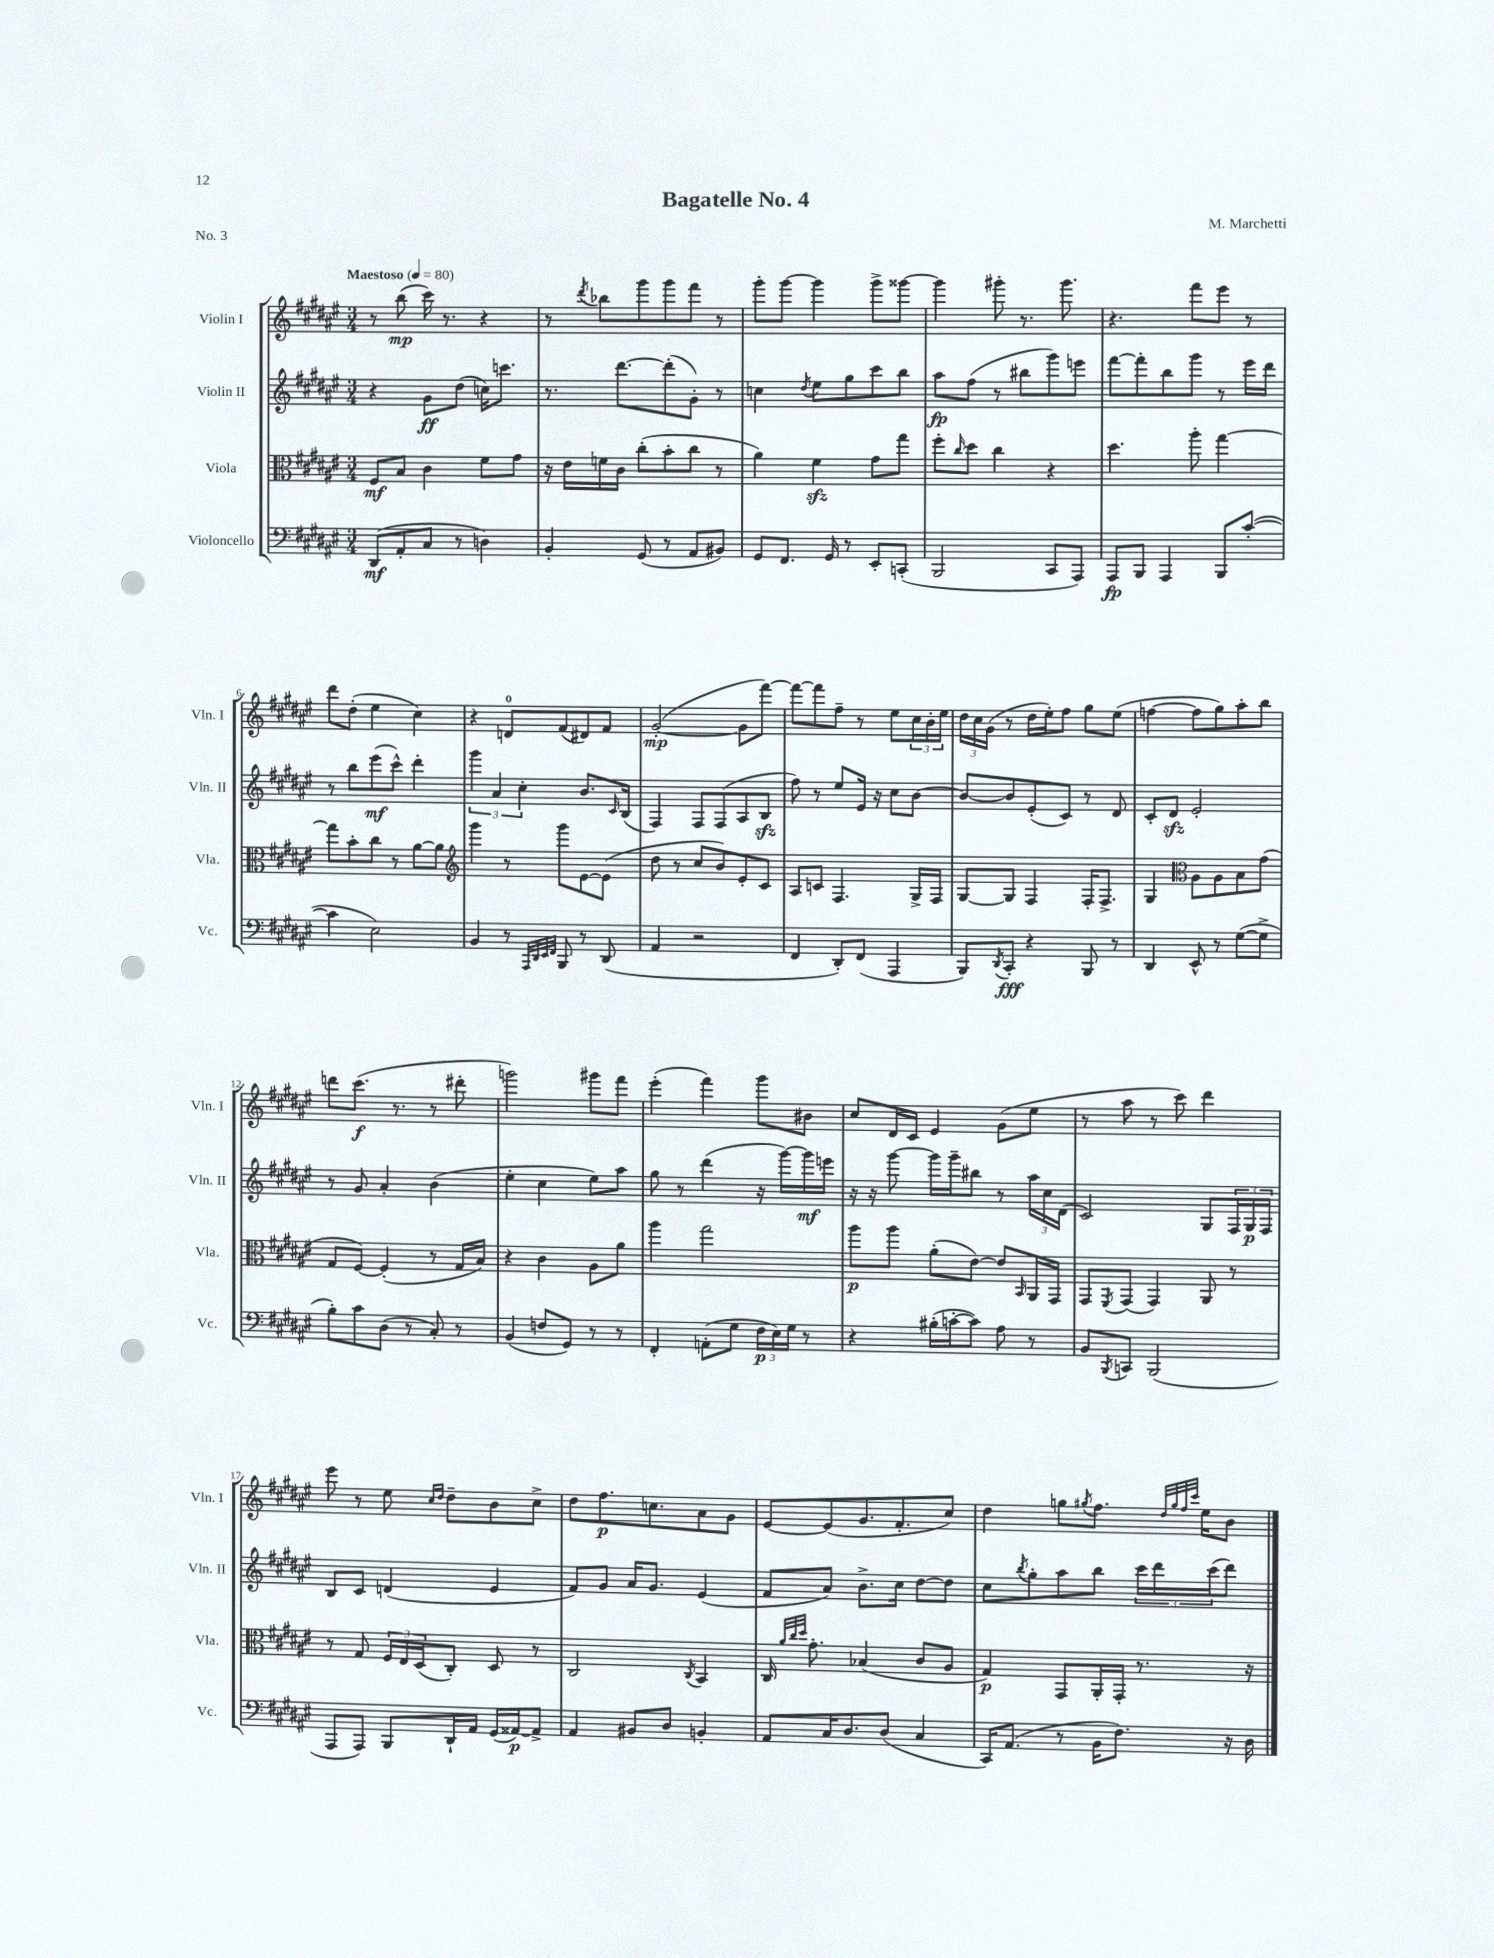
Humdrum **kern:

**kern	**dynam	**kern	**dynam	**kern	**dynam	**kern	**dynam
*part4	*part4	*part3	*part3	*part2	*part2	*part1	*part1
*staff4	*staff4	*staff3	*staff3	*staff2	*staff2	*staff1	*staff1
*I"Violoncello	*	*I"Viola	*	*I"Violin II	*	*I"Violin I	*
*I'Vc.	*	*I'Vla.	*	*I'Vln. II	*	*I'Vln. I	*
*clefF4	*	*clefC3	*	*clefG2	*	*clefG2	*
*k[f#c#g#d#a#e#]	*	*k[f#c#g#d#a#e#]	*	*k[f#c#g#d#a#e#]	*	*k[f#c#g#d#a#e#]	*
*M3/4	*	*M3/4	*	*M3/4	*	*M3/4	*
*MM80	*	*MM80	*	*MM80	*	*MM80	*
=1	=1	=1	=1	=1	=1	=1	=1
!	!	!	!	!	!	!LO:TX:a:B:t=Maestoso	!
(8DD#/L	mf	8F#/L	mf	4r	.	8r	.
8AA#'/	.	8B/J	.	.	.	(8bb\	mp
8C#/J	.	4c#\	.	8g#\L	ff	16ccc#\)	.
.	.	.	.	.	.	8.r	.
8r	.	.	.	(8dd#\J	.	.	.
4Dn\)	.	8f#\L	.	16ccn\KL)	.	4r	.
.	.	.	.	8.cccn\J	.	.	.
.	.	8g#\J	.	.	.	.	.
=2	=2	=2	=2	=2	=2	=2	=2
4BB'/	.	16r	.	8.r	.	8r	.
.	.	16e#\LL	.	.	.	.	.
.	.	.	.	.	.	8qddd#/	.
.	.	16fn\	.	.	.	8bb-X\L	.
.	.	16c#\JJ	.	[8.ddd#\L	.	.	.
(8GG#/	.	(8cc#'\L	.	.	.	8ggg#\	.
8r	.	8b'\	.	(8ddd#'\]	.	8ggg#\	.
8AA#/L	.	8cc#\J	.	8g#'\J)	.	8fff#\J	.
8BB#X/J)	.	8r	.	8r	.	8r	.
=3	=3	=3	=3	=3	=3	=3	=3
8GG#/L	.	4a#\)	.	4ccn\	.	8ggg#'\L	.
8.FF#/J	.	.	.	.	.	[8ggg#\J	.
.	.	.	.	8qdd#/	.	.	.
.	.	4f#zz\	.	8ee#\L	.	4ggg#\]	.
16GG#/	.	.	.	.	.	.	.
8r	.	.	.	8gg#\	.	.	.
8EE#'/L	.	8g#\L	.	8ccc#\	.	8ggg#^\L	.
(8CCn'/J	.	8gg#\J	.	8bb\J	.	[8ggg##X\J	.
=4	=4	=4	=4	=4	=4	=4	=4
2BBB/	.	8ff#'\L	.	8aa#\L	fp	4ggg##\]	.
.	.	16qqcc#/	.	.	.	.	.
.	.	8dd#\J	.	(8ff#\J	.	.	.
.	.	4cc#\	.	8r	.	8ggg#X'\	.
.	.	.	.	8bb#X\L	.	8.r	.
8CC#/L	.	4r	.	8ggg#\)	.	.	.
.	.	.	.	.	.	8.ggg#\	.
8AAA#/J)	.	.	.	8eeen\J	.	.	.
=5	=5	=5	=5	=5	=5	=5	=5
8AAA#/L	fp	4.dd#\	.	[8fff#\L	.	4.r	.
8BBB/J	.	.	.	8fff#'\]	.	.	.
4AAA#/	.	.	.	8bb\	.	.	.
.	.	8aa#'\	.	8ggg#\J	.	8fff#\L	.
8BBB/L	.	[4gg#\	.	8r	.	8eee#\J	.
([8c#'/J	.	.	.	16eee#\LL	.	8r	.
.	.	.	.	16ddd#\JJ	.	.	.
!!LO:LB:g=z
=6	=6	=6	=6	=6	=6	=6	=6
4c#\]	.	8gg#\L]	.	8r	.	8ddd#\L	.
.	.	8b'\	.	8bb\L	.	(8dd#'\J	.
2E#\)	.	8cc#\J	.	(8eee#\	mf	4ee#\	.
.	.	8r	.	8ccc#^^\J)	.	.	.
.	.	[8a#\L	.	4ddd#'\	.	4cc#\)	.
.	.	8a#\J]	.	.	.	.	.
=7	=7	=7	=7	=7	=7	=7	=7
*	*	*clefG2	*	*	*	*	*
4BB/	.	4ggg#\	.	6ggg#\	.	4r	.
.	.	.	.	6a#/	.	.	.
8r	.	8r	.	.	.	8dn/L	.
.	.	.	.	6cc#'\	.	.	.
32qqAAA#/LLL	.	.	.	.	.	.	.
32qqDD#/	.	.	.	.	.	.	.
32qqEE#/	.	.	.	.	.	.	.
32qqFF#/JJJ	.	.	.	.	.	.	.
8BBB/	.	8ggg#\L	.	.	.	(8f#/	.
8r	.	[8e#\	.	8.b/L	.	8d#X/)	.
(8DD#/	.	(8e#\J]	.	.	.	8f#/J	.
.	.	.	.	16qqc#/	.	.	.
.	.	.	.	(16B/Jk	.	.	.
=8	=8	=8	=8	=8	=8	=8	=8
4AA#/	.	8dd#\	.	4F#/)	.	([2g#'/	mp
.	.	8r	.	.	.	.	.
2r	.	8cc#/L	.	8F#/L	.	.	.
.	.	8b/)	.	(8F#/	.	.	.
.	.	8e#'/	.	8A#/	.	8g#\L]	.
.	.	8c#/J	.	8Bzz/J	.	[8fff#\J)	.
=9	=9	=9	=9	=9	=9	=9	=9
4FF#/	.	8A#/L	.	8ff#\)	.	8fff#\L_	.
.	.	8cn/J	.	8r	.	8fff#\]	.
8DD#'/L)	.	4.F#/	.	8ee#/L	.	8ff#~\J	.
(8FF#/J	.	.	.	16e#/Jk	.	8r	.
.	.	.	.	16r	.	.	.
4AAA#/	.	.	.	8cc#\L	.	8ee#\L	.
.	.	16G#^/LL	.	[8b\J	.	24cc#\L	.
.	.	.	.	.	.	24b'\	.
.	.	16F#/JJ	.	.	.	.	.
.	.	.	.	.	.	24ee#\JJ	.
=10	=10	=10	=10	=10	=10	=10	=10
8BBB/L)	.	[8G#/L	.	8b/L_	.	24dd#\LL	.
.	.	.	.	.	.	24cc#\	.
.	.	.	.	.	.	(24g#\JJ	.
8qDD#/	.	.	.	.	.	.	.
8CC#'/J	fff	8G#/J]	.	8b/]	.	8r	.
4r	.	4F#/	.	(8e#'/	.	16dd#\LL	.
.	.	.	.	.	.	16ee#'\J)	.
.	.	.	.	8c#/J)	.	8ff#\J	.
8BBB/	.	16F#'/KL	.	8r	.	8gg#\L	.
.	.	8.F#^/J	.	.	.	.	.
8r	.	.	.	8d#/	.	(8ee#\J	.
=11	=11	=11	=11	=11	=11	=11	=11
4DD#/	.	4G#/	.	8c#'/L	.	[4ffn\	.
.	.	.	.	8d#zz/J	.	.	.
*	*	*clefC3	*	*	*	*	*
8EE#^^/	.	8A#\L	.	2e#'/	.	8ff\L]	.
8r	.	8A#\	.	.	.	8gg#\)	.
([8G#\L	.	8B\	.	.	.	8aa#'\	.
8G#^\J]	.	(8g#\J	.	.	.	8bb\J	.
!!LO:LB:g=z
=12	=12	=12	=12	=12	=12	=12	=12
8B'\L)	.	8G#/L	.	8r	.	8dddn\L	.
8c#\	.	[8F#/J)	.	8g#/	.	(8.ccc#\J	f
(8D#\J	.	(4F#'/]	.	4a#'/	.	.	.
.	.	.	.	.	.	8.r	.
8r	.	.	.	.	.	.	.
8C#'/)	.	8r	.	(4b\	.	8r	.
8r	.	16G#/LL	.	.	.	8ddd#X'\	.
.	.	16B/JJ)	.	.	.	.	.
=13	=13	=13	=13	=13	=13	=13	=13
(4BB/	.	4r	.	4ee#'\	.	2gggn\)	.
8Fn/L	.	4c#\	.	4cc#\	.	.	.
8GG#/J)	.	.	.	.	.	.	.
8r	.	8A#\L	.	8ee#\L)	.	8ggg#X\L	.
8r	.	8a#\J	.	8aa#\J	.	8fff#\J	.
=14	=14	=14	=14	=14	=14	=14	=14
4FF#'/	.	4aa#\	.	8gg#\	.	(4eee#'\	.
.	.	.	.	8r	.	.	.
(8AAn'\L	.	2gg#\	.	(4ddd#\	.	4fff#\)	.
8G#\J	.	.	.	.	.	.	.
24F#\LL	p	.	.	16r	.	8ggg#\L	.
24E#\)	.	.	.	.	.	.	.
.	.	.	.	[16ggg#\LL)	.	.	.
24G#\JJ	.	.	.	.	.	.	.
8r	.	.	.	16ggg#\]	mf	8b#X\J	.
.	.	.	.	16eeen\JJ	.	.	.
=15	=15	=15	=15	=15	=15	=15	=15
4r	.	8aa#\L	p	16r	.	8cc#/L	.
.	.	.	.	16r	.	.	.
.	.	8aa#\J	.	[8ggg#\	.	16d#/L	.
.	.	.	.	.	.	16c#/JJ	.
(16B#X'\LL	.	(8a#'\L	.	16ggg#\LL]	.	4e#/	.
[16cn'\J	.	.	.	16ggg#~\J	.	.	.
8c\J])	.	[8e#\J)	.	8bb#X\J	.	.	.
8A#\	.	8e#/L]	.	8r	.	(8g#\L	.
.	.	16qqBB/	.	.	.	.	.
8r	.	16AA#/L	.	24aa#\LL	.	8ee#\J	.
.	.	.	.	24cc#\	.	.	.
.	.	16GG#/JJ	.	.	.	.	.
.	.	.	.	(24d#\JJ	.	.	.
=16	=16	=16	=16	=16	=16	=16	=16
8BB/L	.	8GG#/L	.	2c#/)	.	8r	.
8qBBB/	.	8qFF#/	.	.	.	.	.
8CCn/J	.	(8GG#/J	.	.	.	8aa#\	.
(2BBB/	.	4GG#/)	.	.	.	8r	.
.	.	.	.	.	.	8ccc#\)	.
.	.	8AA#/	.	8G#/L	.	4ddd#\	.
.	.	8r	.	24F#/L	.	.	.
.	.	.	.	24G#/	p	.	.
.	.	.	.	24F#/JJ	.	.	.
!!LO:LB:g=z
=17	=17	=17	=17	=17	=17	=17	=17
8AAA#/L	.	8r	.	8B/L	.	8eee#\	.
8AAA#/J)	.	8G#/	.	8c#/J	.	8r	.
8BBB/L	.	24F#/LL	.	(4dn/	.	8ee#\	.
.	.	24E#/	.	.	.	.	.
.	.	(24D#/J	.	.	.	.	.
.	.	.	.	.	.	16qqcc#/LL	.
.	.	.	.	.	.	16qqdd#/JJ	.
16DD#`/L	.	8C#'/J)	.	.	.	8dd#~\L	.
16AA#/JJ	.	.	.	.	.	.	.
(16GG#/LL	.	8D#/	.	4e#/	.	8b\	.
[16AA##X/J)	p	.	.	.	.	.	.
8AA##^/J]	.	8r	.	.	.	8cc#^\J	.
=18	=18	=18	=18	=18	=18	=18	=18
4AA#/	.	2C#/	.	8f#/L)	.	8dd#\L	.
.	.	.	.	8g#/J	.	8.ff#\	p
8BB#X/L	.	.	.	16a#/KL	.	.	.
.	.	.	.	8.g#/J	.	8.ccn\	.
8D#/J	.	.	.	.	.	.	.
.	.	8qC#/	.	.	.	.	.
4BBn'/	.	4BB/	.	(4e#/	.	8a#\	.
.	.	.	.	.	.	8g#\J	.
=19	=19	=19	=19	=19	=19	=19	=19
8AA#/L	.	16C#/	.	8f#/L	.	[8e#/L	.
.	.	32qqa#/LLL	.	.	.	.	.
.	.	32qqcc#/	.	.	.	.	.
.	.	32qqdd#/JJJ	.	.	.	.	.
.	.	8.g#'\	.	.	.	.	.
16C#/K	.	.	.	8a#/J)	.	(8e#/]	.
8.D#/	.	.	.	.	.	.	.
.	.	(4B-X/	.	8.b^\L	.	8.g#/	.
(8D#/J	.	.	.	.	.	.	.
.	.	.	.	16cc#\Jk	.	8.f#'/	.
4C#/	.	8c#/L	.	[8dd#\L	.	.	.
.	.	8A#/J	.	8dd#\J]	.	8cc#/J)	.
=20	=20	=20	=20	=20	=20	=20	=20
16CC#/KL)	.	4G#/)	p	8cc#\L	.	4dd#\	.
(8.AA#/J	.	.	.	.	.	.	.
.	.	.	.	8qbb/	.	.	.
.	.	.	.	8gg#'\	.	.	.
8r	.	8GG#/L	.	8aa#\	.	8ggn\L	.
.	.	.	.	.	.	8qgg#X/	.
16BB\KL	.	16AA#'/L	.	8bb\J	.	8.ff#\J	.
8.F#\J)	.	16GG#'/JJ	.	.	.	.	.
.	.	8.r	.	24ccc#\LL	.	.	.
.	.	.	.	24ddd#\	.	.	.
.	.	.	.	.	.	32qqdd#/LLL	.
.	.	.	.	.	.	32qqgg#/	.
.	.	.	.	.	.	32qqff#/	.
.	.	.	.	.	.	32qqccc#/JJJ	.
.	.	.	.	.	.	16ee#\KL	.
.	.	.	.	(24ccc#\J	.	.	.
16r	.	.	.	8ddd#\J)	.	8b\J	.
16D#\	.	16r	.	.	.	.	.
==	==	==	==	==	==	==	==
*-	*-	*-	*-	*-	*-	*-	*-
